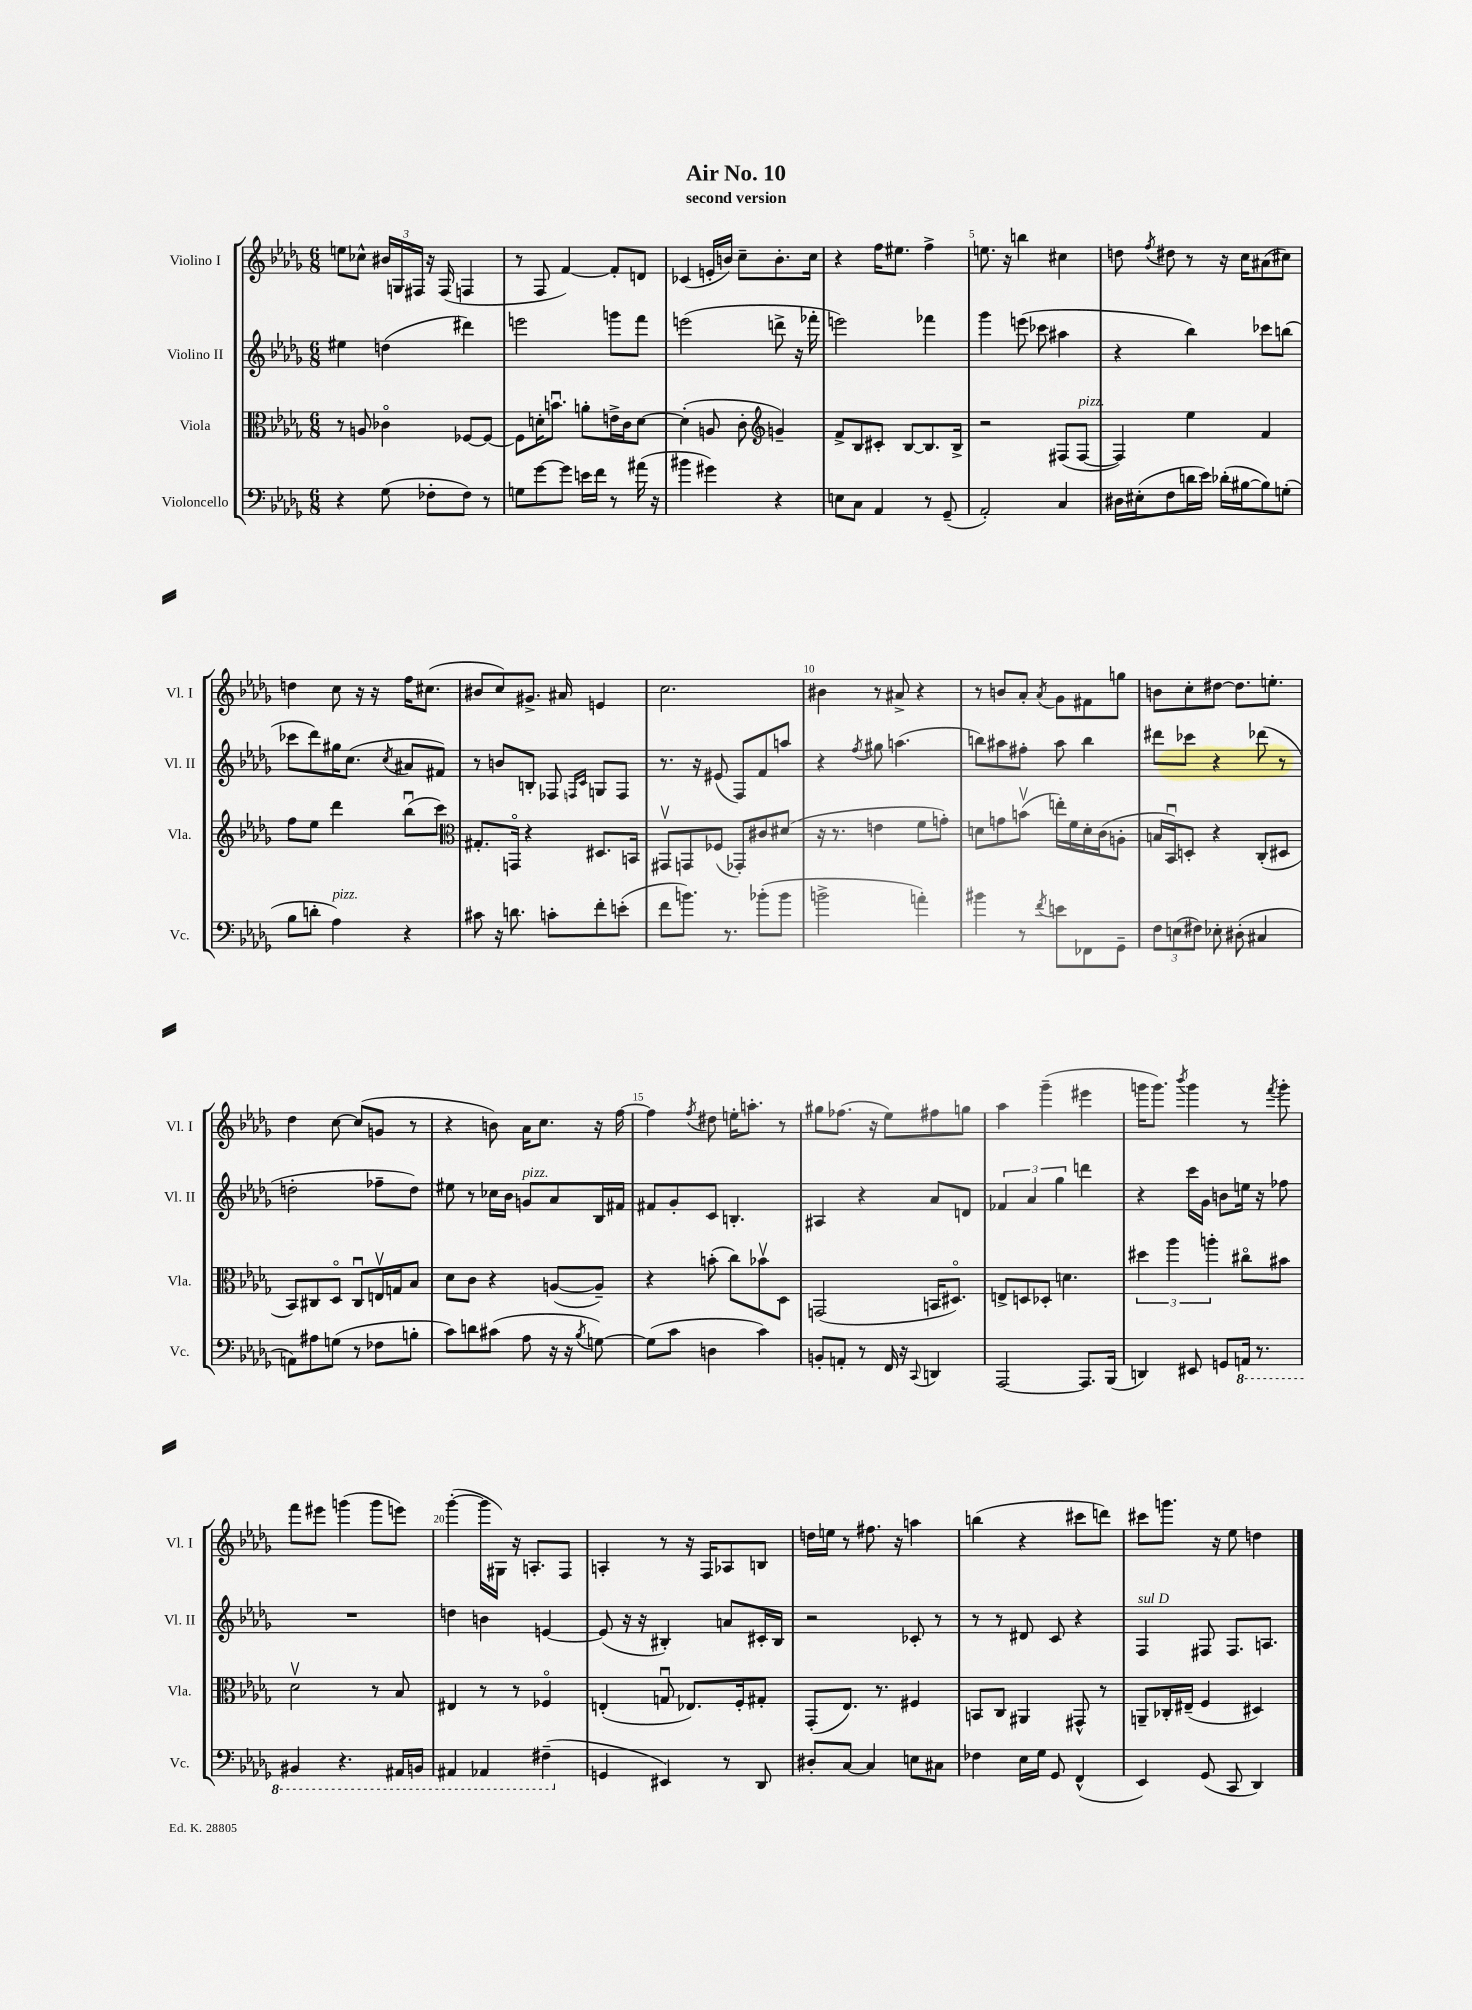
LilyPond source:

\header { title = "Air No. 10" subtitle = "second version" }
<<
\new StaffGroup <<
\new Staff = "s0" \with { instrumentName = "Violino I" shortInstrumentName = "Vl. I" } {
    \clef treble \key des \major \numericTimeSignature \time 6/8
    \autoBeamOff e''8[ ces''8]-^ \tuplet 3/2 { bis'16[ g16 fis16] } r16 fis16( f4 |
    r8 f8 f'4~) f'8[-. d'8] |
    ces'4( e'16[-. b'16]) c''8[-- b'8.-. c''16] |
    r4 f''16[ eis''8.] f''4-> |
    e''8. r16 b''4 cis''4 |
    d''8 \acciaccatura { f''8 } dis''8 r8 r16 c''16[ ais'8( cis''8]) |
    d''4 c''8 r16 r16 f''16[ cis''8.]( |
    bis'8[ c''8) gis'8.]-> ais'16 e'4 |
    c''2. |
    bis'4 r8 ais'8-> r4 |
    r8 b'8[ aes'8]-. \acciaccatura { aes'8 } ges'8[ fis'8 g''8] |
    b'8[ c''8-. dis''8]~ dis''8.[ e''8.]-. |
    des''4 c''8~ c''8[( g'8] r8 |
    r4 b'8) aes'16[ c''8.] r16 f''16~ |
    f''4 \acciaccatura { f''8 } dis''8 e''16[-. a''8.]-. r8 |
    gis''8[ fes''8.]( r16 ees''8[) fis''8 g''8] |
    aes''4 ges'''4--( eis'''4 |
    g'''16[ g'''8.]) \acciaccatura { bes'''8 } g'''4 r8 \acciaccatura { f'''8 } g'''8-. |
    f'''8[ eis'''8] g'''4( g'''8[ e'''8]) |
    ges'''4~-.( ges'''16[ gis16]) r16 a8.[-. f8] |
    a4-. r8 r16 f16[ aes8 b8] |
    d''16[ e''16] r8 fis''8. r16 a''4 |
    b''4( r4 cis'''8[ d'''8]) |
    cis'''8[ g'''8.] r16 ees''8 d''4 \bar "|." |
}
\new Staff = "s1" \with { instrumentName = "Violino II" shortInstrumentName = "Vl. II" } {
    \clef treble \key des \major \numericTimeSignature \time 6/8
    \autoBeamOff eis''4 d''4( dis'''4) |
    e'''2 g'''8[ f'''8] |
    e'''2( d'''8-> r16 fes'''16-. |
    e'''2) fes'''4 |
    ges'''4 e'''8( ces'''8 ais''4 |
    r4 bes''4) ces'''8[ b''8]( |
    ces'''8[ des'''8) gis''16 c''8.]( \acciaccatura { c''8 } ais'8[ fis'8]) |
    r8 b'8[ b8]-. fes8 \grace { f16[ c'16] } g8[ f8] |
    r8. r16 eis'8( f8[) f'8 a''8] |
    r4 \acciaccatura { f''8 } gis''8 a''4.( |
    b''8[) ais''8 fis''8]-. ais''8 b''4 |
    dis'''8[ ces'''8] r4 des'''8( r8 |
    d''2-. fes''8[-- d''8]) |
    eis''8 r8 ces''16[ bes'16] g'8[^\markup { \italic "pizz." } aes'8 bes16 fis'16] |
    fis'8[ ges'8-. c'8] b4.-. |
    ais4 r4 aes'8[ d'8] |
    \tuplet 3/2 { fes'4 aes'4 ges''4 } d'''4 |
    r4 c'''16[ ges'16] b'8[ e''16] r16 fes''8 |
    R2. |
    d''4 b'4 e'4~ |
    e'8( r16 r16 bis4-.) a'8[ cis'16-. bis16] |
    r2 ces'8-. r8 |
    r8 r8 dis'8 c'8 r4 |
    f4^\markup { \italic "sul D" } fis8 fis8.[ a8.] \bar "|." |
}
\new Staff = "s2" \with { instrumentName = "Viola" shortInstrumentName = "Vla." } {
    \clef alto \key des \major \numericTimeSignature \time 6/8
    \autoBeamOff r8 a8 ces'4\flageolet fes8[~ fes8]~ |
    fes8[ d'16-. b'8.]\downbow a'8[-. e'16-> c'16 d'8]~ |
    d'4-.( a8 c'8-. \clef treble g'4--) |
    f'8[-> bes8 cis'8]-. bes8[~ bes8. bes16]-> |
    r2 fis8[( fis8]~^\markup { \italic "pizz." } |
    fis4) ees''4 f'4 |
    f''8[ ees''8] des'''4 bes''8[\downbow( c'''8]) |
    \clef alto gis8.[-. g,16]\flageolet r4 dis8.[ b,16] |
    gis,8[\upbow g,8 fes8]( ges,8[-.) cis'8 dis'8]( |
    r16 r8. e'4 f'8[ g'8]-.) |
    d'8[ g'8 b'8]\upbow( e''16[-.) f'16 d'16-. c'16( a8]-. |
    b16[ bes,16\downbow) d8]-. r4 c8[-.( dis8] |
    bes,8[) cis8 des8]\flageolet cis8[\downbow e16\upbow g16 bes8] |
    des'8[ c'8] r4 a8[~( a8]--) |
    r4 b'8-.( c''8[) bes'8\upbow des8] |
    g,2( b,16[ dis8.]\flageolet) |
    e8[-> d8 des8]-. d'4. |
    \tuplet 3/2 { dis''4 aes''4 a''4-. } cis''8[\flageolet bis'8] |
    des'2\upbow r8 bes8 |
    eis4 r8 r8 fes4\flageolet |
    e4-.( g8\downbow ees8.[) f16-. gis8]-. |
    ges,8[-.( ees8.]) r8. fis4 |
    b,8[ c8] ais,4 gis,8-^ r8 |
    a,8[-- ces16-. eis16]--( f4 dis4) \bar "|." |
}
\new Staff = "s3" \with { instrumentName = "Violoncello" shortInstrumentName = "Vc." } {
    \clef bass \key des \major \numericTimeSignature \time 6/8
    \autoBeamOff r4 ges8( fes8[-. fes8]) r8 |
    g8[ ges'8~ ges'8] e'16[ f'16] r8 ais'16( r16 |
    bis'4 gis'4) r4 |
    e8[ c8] aes,4 r8 ges,8--( |
    aes,2-.) c4 |
    dis16[ eis16-.( f8 d'16 ees'16]) des'16[-.( bis16~ bis8) g8]-.( |
    bes8[ d'8]-. aes4^\markup { \italic "pizz." }) r4 |
    cis'8 r16 d'8. c'8[-. f'8-. e'8]-.( |
    f'8[ b'8.]) r8. bes'8[-.( bes'8] |
    b'2-> a'4-.) |
    bis'4 r8 \acciaccatura { f'8 } e'8[ fes,8 ges,8]-- |
    \tuplet 3/2 { f8[ e8( fis8]) } ees8-. dis8-.( cis4 |
    a,8[) ais8 g8]( r8 fes8[ b8]-. |
    c'8[) d'8 cis'8]( aes8 r16 r16 \acciaccatura { bes8 } g8~) |
    g8[( c'8] d4 c'4) |
    b,8[-. a,8]-. r8 f,16 r16 \appoggiatura { c,8 } d,4 |
    aes,,2~ aes,,8.[ bes,,16]( |
    d,4) eis,8 g,8[ \ottava #-1 a,,16] r8. |
    bis,,4 r4. ais,,16[ b,,16] |
    ais,,4 aes,,4 fis,4--( \ottava #0 |
    g,4 eis,4) r8 des,8 |
    dis8[-. c8]~ c4 e8[ cis8] |
    fes4 ees16[ ges16] ges,8 f,4-^( |
    ees,4) ges,8( c,8 des,4) \bar "|." |
}
>>
>>
\layout { \context { \Score \override BarNumber.break-visibility = ##(#f #t #t) barNumberVisibility = #(every-nth-bar-number-visible 5) } }
